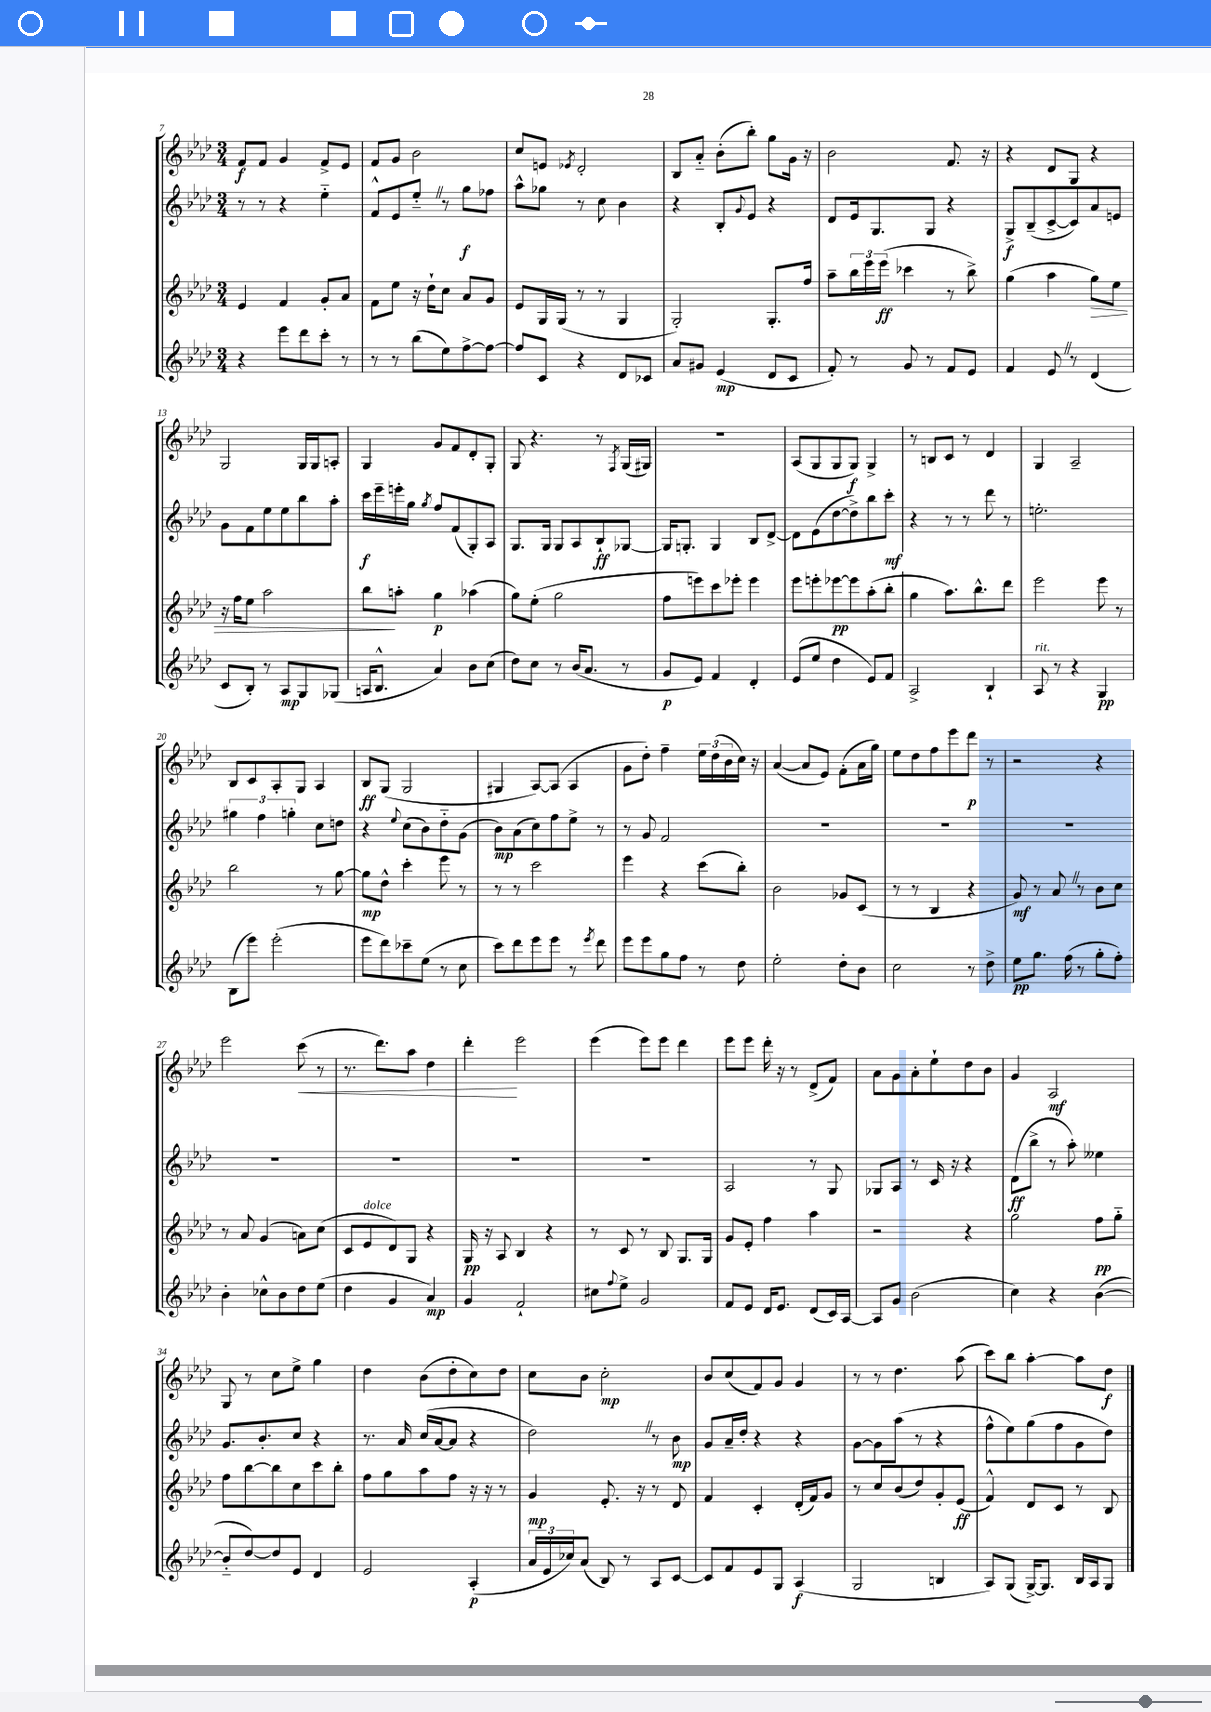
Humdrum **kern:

**kern	**kern	**kern	**kern
*staff4	*staff3	*staff2	*staff1
*clefG2	*clefG2	*clefG2	*clefG2
*k[b-e-a-d-]	*k[b-e-a-d-]	*k[b-e-a-d-]	*k[b-e-a-d-]
*M3/4	*M3/4	*M3/4	*M3/4
4r	4e-	8r	8f
.	.	8r	8f
8eee-	4f	4r	4g
8ddd-	.	.	.
8ccc'	8g'	4ee-'~	8f^
8r	8a-	.	8e-
=	=	=	=
8r	8f	8f^^	8f
8r	8ee-	8e-	8g
(8bb-	16r	8ee-'~	2b-
.	16dd-`	.	.
8ee-)	8cc	8r	.
[8ff^	8a-	8gg	.
8ff_	8g	8ff-	.
=	=	=	=
8ff]	8e-	8aa-^^	8cc
8c	16G	8gg-	8e
.	(16G	.	.
.	.	.	8qe-
4r	8r	8r	2d-'
.	8r	8cc	.
8d-	4G	4b-	.
8c-	.	.	.
=	=	=	=
8a-	2G')	4r	8B-
8g#	.	.	8a-'~
(4e-	.	8B-'	(8b-'
.	.	8qqg	.
.	.	8e-	8bb-')
8d-	8.G'	4r	8gg
8c	.	.	16g
.	16ff	.	16r
=	=	=	=
8f')	8aa-~	8d-	2b-
8r	24bb-	16e-	.
.	24eee-	.	.
.	.	8.G	.
.	(24eee-	.	.
8g	4ccc-	.	.
8r	.	8G	.
8f	8r	4r	8.f
8e-	8bb-^)	.	.
.	.	.	16r
=	=	=	=
4f	(4gg	8G^	4r
.	.	(8B-~	.
8e-	4aa-	[8c^	8d-
8r	.	8c])	8G
(4d-	8gg)	8a-	4r
.	8ee-	8e	.
=	=	=	=
8c	16r	8g	2G
.	16ff	.	.
8B-')	8ee-	8f	.
8r	2aa-	8ee-	.
8A-	.	8ee-	.
8G	.	8bb-	16G
.	.	.	16G
(8G-	.	8aa-'	8A'
=	=	=	=
16A	8bb-	16ccc	4G
8.B-^^	.	16eee-~	.
.	8aa'	16eee'	.
.	.	16gg	.
.	.	8qgg	.
4a-)	4gg	8ff	8g
.	.	(8f	8f
8b-	(4aa-	8G')	8d-'
(8cc	.	8A-	8G'
=	=	=	=
8dd-)	8gg)	8.G	8G
8cc	(8ee-'	.	4.r
.	.	16G	.
8r	2gg	8G	.
(16b-	.	8A-	.
8.a-	.	.	.
.	.	8B-`	8r
.	.	.	8qF
8r	.	[8G-	(16G
.	.	.	16G#)
=	=	=	=
8g	8ff	16G-]	2.r
.	.	8.G'	.
8e-)	8eee)	.	.
4f	8ccc	4G	.
.	8eee-'	.	.
4d-'	4eee-	8B-	.
.	.	[8d-^	.
=	=	=	=
(8e-	8eee-	8d-]	(8A-
8ee-	8eee'	(8e-	8G
4dd-	[8eee-	[8dd-	8G
.	8eee-]	8dd-^])	8G)
8e-)	(8aa-'	8bb-	4G^
8f	8bb-'	8ccc'	.
=	=	=	=
2A-^	4gg	4r	8r
.	.	.	8B
.	8.aa-)	8r	8c
.	.	8r	8r
.	8.bb-^^	.	.
4B-`	.	8ddd-	4d-
.	8ddd-	8r	.
=	=	=	=
8A-	2eee-	2.ee'	4G
8r	.	.	.
4r	.	.	2A-~
4G	8eee-	.	.
.	8r	.	.
=	=	=	=
(8B-	2bb-	6gg#	8B-
8eee-)	.	.	8c
.	.	6ff	.
(2eee-'	.	.	8A-'
.	.	6gg'	.
.	.	.	8G
.	8r	8cc	4A-
.	[8gg	8dd	.
=	=	=	=
8eee-	8gg]	4r	8B-
8ddd-)	8dd-^^	.	(8G
.	.	8qqee-	.
8ccc-~	4ccc'	(8cc	2G
(8ee-	.	8b-)	.
8r	8eee-	8dd-'~	.
8cc	8r	(8g	.
=	=	=	=
8ccc)	8r	8b-)	4G#
8ddd-	8r	(8a-	.
8eee-	2ccc	8cc)	[8A-)
8eee-	.	8ff	(8A-]
8r	.	8ee-^	4A-
8qeee-	.	.	.
8ddd-	.	8r	.
=	=	=	=
8eee-	4eee-	8r	8g
8eee-	.	8g	8dd-')
8gg	4r	2f	4ff~
8ff	.	.	.
8r	(8ccc	.	24ee-
.	.	.	(24dd-
.	.	.	24b-
8dd-	8bb-')	.	16cc)
.	.	.	16r
=	=	=	=
2ee-'	2b-	2.r	([4a-
.	.	.	8a-]
.	.	.	8e-)
8dd-'	8g-	.	(8f'
8b-	(8c	.	16a-
.	.	.	16gg)
=	=	=	=
2cc	8r	2.r	8ee-
.	8r	.	8dd-
.	4B-	.	8ff
.	.	.	8eee-
8r	4r	.	8ddd-
8dd-^	.	.	8r
=	=	=	=
8ee-	8g)	2.r	2r
8.gg	8r	.	.
.	8a-	.	.
(16ff	.	.	.
8r	8r	.	.
8gg'	8b-	.	4r
8ff')	8cc	.	.
=	=	=	=
4b-'	8r	2.r	2eee-
.	8a-	.	.
8cc-^^	(4g	.	.
8b-	.	.	.
8dd-	8a)	.	(8ccc
(8ee-	(8cc	.	8r
=	=	=	=
4dd-	8c	2.r	8.r
.	8e-	.	.
.	.	.	8.ddd-)
4g	8d-)	.	.
.	8G	.	8aa-
4a-)	4r	.	4dd-
=	=	=	=
4g	16G	2.r	4ddd-'
.	16r	.	.
.	8A-	.	.
2f`	4B-	.	2eee-
.	4r	.	.
=	=	=	=
8cc#	8r	2.r	(4eee-
8qqff	.	.	.
8ee-^	8c	.	.
2g	8r	.	8eee-)
.	8B-	.	8eee-
.	8.G	.	4ddd-
.	16G	.	.
=	=	=	=
8f	8g	2A-	8eee-
8e-	8e-'	.	8eee-
16d-	4ff	.	16ddd-'
8.e-	.	.	16r
.	.	.	8r
(8d-	4aa-	8r	(8d-^
16c)	.	8G	8f)
[16A-	.	.	.
=	=	=	=
8A-]	2r	8G-	8a-
8g	.	8A-	8g
(2b-	.	8r	8a-'
.	.	16c	8ee-`
.	.	16r	.
.	4r	4r	8dd-
.	.	.	8b-
=	=	=	=
4cc)	2gg	(8d-	4g
.	.	8bb-^	.
4r	.	8r	2A-
.	.	8aa-')	.
([4b-	8ff	4ee--	.
.	8gg'~	.	.
=	=	=	=
8b-'~]	8ff	8.g	8G
[8dd-)	[8bb-	.	8r
.	.	8.b-'	.
8dd-]	8bb-]	.	8cc
8e-	8cc	8cc	8ee-^
4d-	8ccc	4r	4gg
.	8bb-'	.	.
=	=	=	=
2e-	8ff	8.r	4dd-
.	8gg	.	.
.	.	16a-	.
.	8aa-	(16cc	(8b-
.	.	[16a-	.
.	8ff	8a-]	8dd-'
(4A-'	16r	4r	8cc)
.	16r	.	.
.	8r	.	8dd-
=	=	=	=
24a-	4g	2dd-)	8cc
24e-	.	.	.
24cc-)	.	.	.
(8a-	.	.	8b-
8B-)	8.e-'	.	2cc'
8r	.	.	.
.	16r	.	.
8A-	8r	8r	.
[8c	8d-	8b-	.
=	=	=	=
8c]	4f	8g	8b-
8f	.	16a-~	(8cc
.	.	16dd-'	.
8e-	4c'	4r	8f)
8G	.	.	8g
(4A-	(16d-'	4r	4g
.	16f)	.	.
.	8g	.	.
=	=	=	=
2G	8r	[8g	8r
.	8cc	8g]	8r
.	(8b-	(8aa-	4.dd-
.	8dd-)	8r	.
4B	8g'	4r	.
.	(8e-	.	(8aa-
=	=	=	=
8A-)	4f^^)	8ff^^	8ccc)
(8G	.	8ee-)	8bb-
[16G^)	8d-	(8gg	[4aa-'
8.G]	.	.	.
.	8c	8ff	.
16B-	8r	8g	8aa-]
16A-	.	.	.
8G	8B-	8dd-)	8dd-
==	==	==	==
*-	*-	*-	*-
